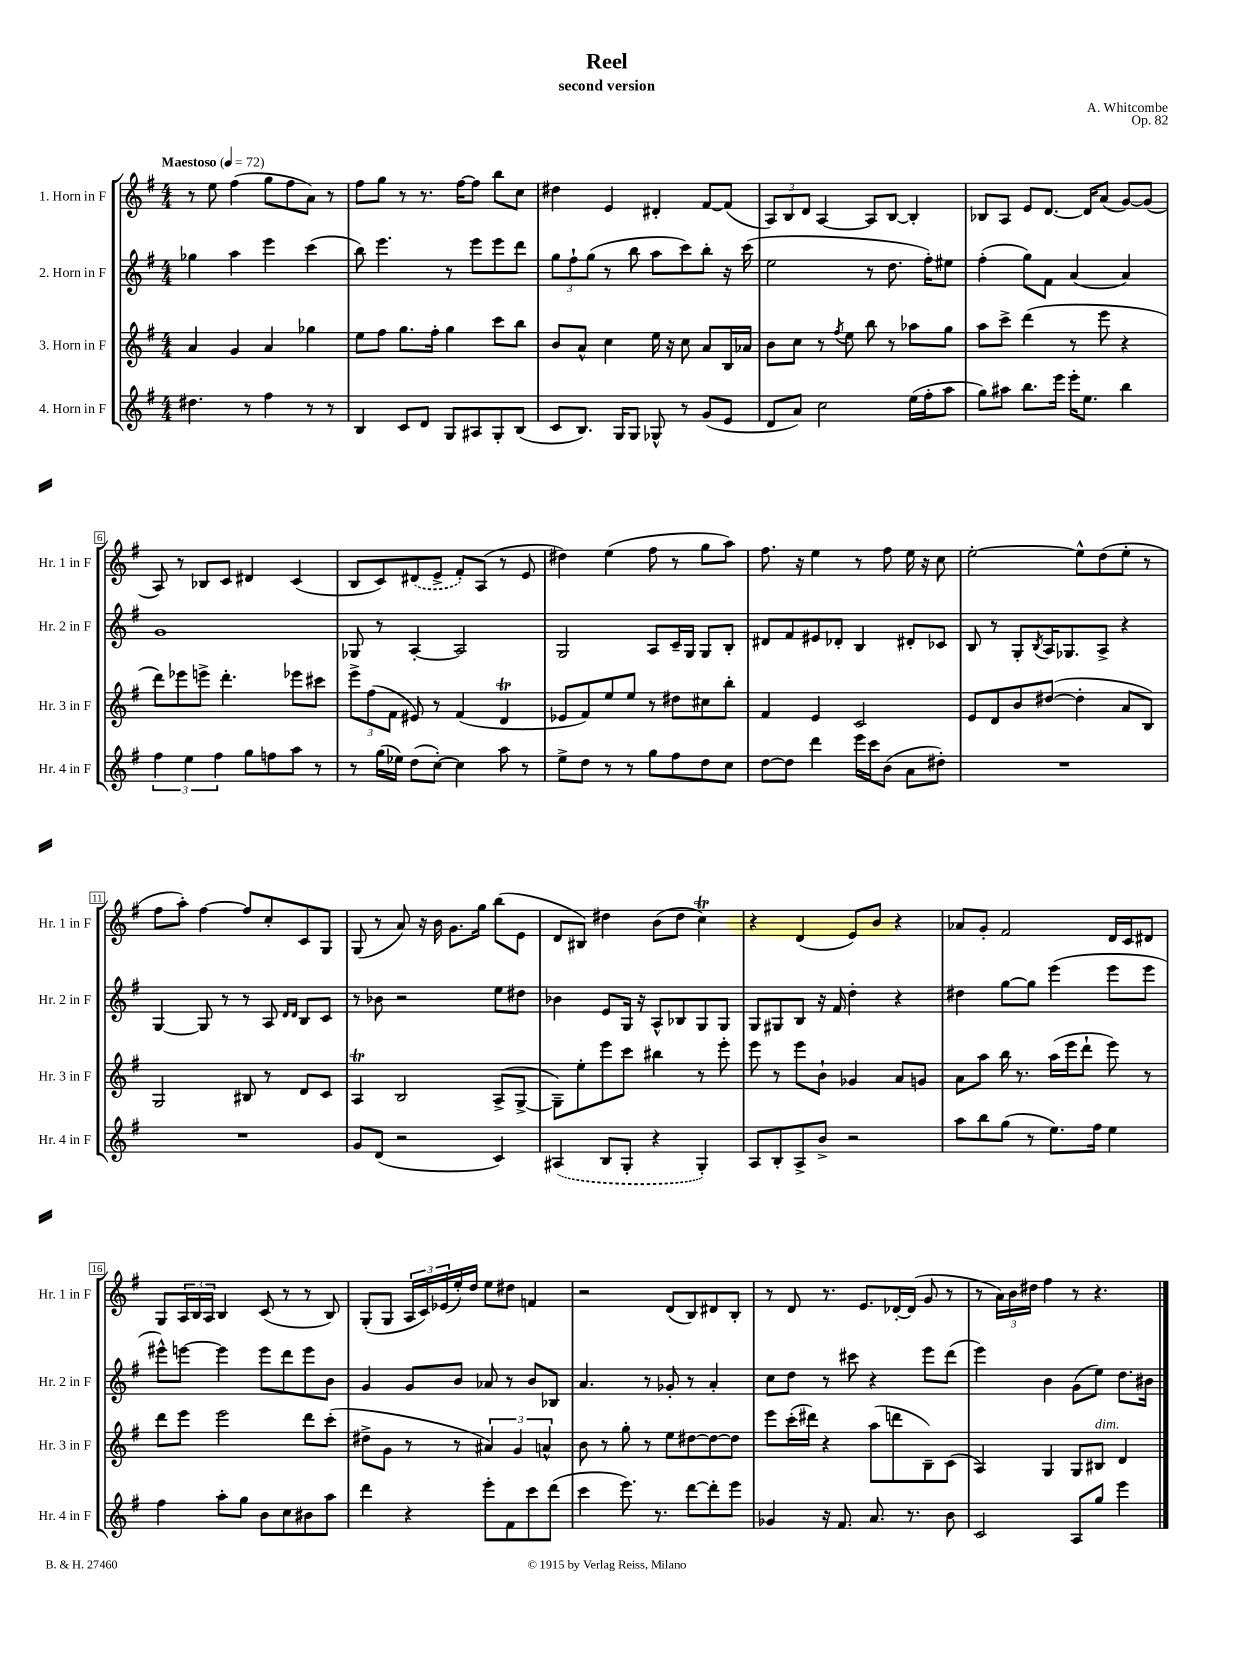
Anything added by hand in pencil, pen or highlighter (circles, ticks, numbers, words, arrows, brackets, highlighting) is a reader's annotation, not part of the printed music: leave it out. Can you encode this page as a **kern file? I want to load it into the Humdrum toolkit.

**kern	**kern	**kern	**kern
*staff4	*staff3	*staff2	*staff1
*clefG2	*clefG2	*clefG2	*clefG2
*k[f#]	*k[f#]	*k[f#]	*k[f#]
*M4/4	*M4/4	*M4/4	*M4/4
*MM72	*MM72	*MM72	*MM72
4.dd#\	4a/	4gg-\	8r
.	.	.	8ee\
.	4g/	4aa\	(4ff#\
8r	.	.	.
4ff#\	4a/	4eee\	8gg\L
.	.	.	8ff#\
8r	4gg-\	(4ccc\	8a\J)
8r	.	.	8r
=	=	=	=
4B/	8ee\L	8bb\)	8ff#\L
.	8ff#\J	4.eee\	8gg\J
8c/L	8.gg\L	.	8r
8d/J	.	.	8.r
.	16ff#'\Jk	.	.
8G/L	4gg\	8r	.
.	.	.	[16ff#\LK
8A#/	.	8eee\L	8ff#\]J
8G'/	8ccc\L	8eee\	8bb\L
(8B/J	8bb\J	8ddd\J	8cc\J
=	=	=	=
8c/L	8b/L	12gg\L	4dd#\
.	.	12ff#`\	.
8.B/J)	8a^^/J	.	.
.	.	(12gg\J	.
.	4cc\	8r	4e/
16G/LK	.	.	.
8G/J	.	8bb\	.
8G-^^/	16ee\	8aa\L	4d#'/
.	16r	.	.
8r	8cc\	8ccc\)	.
(8g/L	8a/L	8bb'\J	[8f#/L
8e/J	16B/L	16r	(8f#/]J
.	16a-/JJ	(16ccc\	.
=	=	=	=
8d/L	8b\L	2ee\	12A/L)
.	.	.	12B/
8a/J)	8cc\J	.	.
.	.	.	12d/J
2cc\	8r	.	[4A/
.	8qff#/	.	.
.	8ee\	.	.
.	8bb\	8r	8A/]L
.	8r	8.dd\	[8B/J
(16ee\LL	8aa-\L	.	4B'/]
16ff#'\J	.	16ff#'\LK)	.
8aa\J	8gg\J	8ee#\J	.
=	=	=	=
8gg\L)	8aa\L	(4ff#'\	8B-/L
8aa#\J	8ccc^\J	.	8A/J
8.bb\L	(4ddd\	8gg\L)	8e/L
.	.	8f#\J	[8.d/J
16eee\Jk	.	.	.
16eee'\LK	8r	(4a/	.
8.ee\J	.	.	16d/]LK
.	8eee\	.	(8a/J
4bb\	4r	4a/)	[8g/L)
.	.	.	(8g/]J
=	=	=	=
6ff#\	8ddd\L)	1g	8A/)
.	8eee-\	.	8r
6ee\	.	.	.
.	8eee^\J	.	8B-/L
6ff#\	.	.	.
.	4.ddd'\	.	8c/J
8gg\L	.	.	4d#/
8ff\	.	.	.
8aa\J	8eee-\L	.	(4c/
8r	8ccc#\J	.	.
=	=	=	=
8r	12eee^\L	8G-/	8B/L
.	(12ff#\	.	.
(16gg\LL	.	8r	8c/)
.	12f#\J	.	.
16ee-\JJ)	.	.	.
(8dd\L	8e#/)	[4A'/	(8d#/
[8cc'\J)	8r	.	8e^/J
4cc\]	(4f#/	2A/]	8f#'/L)
.	.	.	(8A/J
8aa\	4d/	.	8r
8r	.	.	8e/
=	=	=	=
8ee^\L	8e-/L	2G/	4dd#\)
8dd\J	8f#/)	.	.
8r	8ee/	.	(4ee\
8r	8ee/J	.	.
8gg\L	8r	8A/L	8ff#\
8ff#\	8dd#\L	16c~/L	8r
.	.	16G/JJ	.
8dd\	8cc#\	8G/L	8gg\L
8cc\J	8bb'\J	8B'/J	8aa\J)
=	=	=	=
[8dd\L	4f#/	8d#/L	8.ff#\
8dd\]J	.	8f#/	.
.	.	.	16r
4ddd\	4e/	8e#/	4ee\
.	.	8d-'/J	.
16eee\LL	2c/	4B/	8r
16ccc\J	.	.	.
(8b\J	.	.	8ff#\
8a\L	.	8d#'/L	16ee\
.	.	.	16r
8dd#'\J)	.	8c-/J	8cc\
=	=	=	=
1r	8e/L	8B/	[2ee'\
.	8d/	8r	.
.	8b/	8G'/L	.
.	.	8qB/	.
.	([8dd#/J	16A/K	.
.	.	8.G-/	.
.	4dd#'\]	.	8ee^^\]L
.	.	8A^/J	(8dd\
.	8a/L	4r	8ee'\J
.	8B/J)	.	8r
=	=	=	=
1r	2G/	[4G/	8ff#\L
.	.	.	8aa'\J)
.	.	8G/]	[4ff#\
.	.	8r	.
.	8B#/	8r	8ff#/]L
.	8r	8A/	8cc'/
.	.	16qqd/LL	.
.	.	16qqd/JJ	.
.	8d/L	8B/L	8c/
.	8c/J	8c/J	8G/J
=	=	=	=
8g/L	4A/	8r	(8G/
(8d/J	.	8b-\	8r
2r	2B/	2r	8a/)
.	.	.	16r
.	.	.	16b\
.	.	.	8.g\L
.	.	.	16gg\Jk
4c/)	(8A^/L	8ee\L	(8bb\L
.	[8G^/J	8dd#\J	8e\J
=	=	=	=
(4A#/	8G~\]L)	4b-\	8d/L
.	8ee'\	.	8B#/J)
8B/L	8eee\	8e/L	4dd#\
8G'/J	8ccc\J	16G/Jk	.
.	.	16r	.
4r	4bb#\	8A^^/L	(8b\L
.	.	8B-/	8dd#\J
4G'/)	8r	8G/	4cc\)
.	8eee'\	8G/J	.
=	=	=	=
8A/L	8eee\	8G/L	4r
8B'/	8r	8G#/	.
8A^/	8eee\L	8B/J	(4d/
8b^/J	8b`\J	16r	.
.	.	16f#/	.
2r	4g-/	4dd'\	8e/L)
.	.	.	8b/J
.	8a/L	4r	4r
.	8g/J	.	.
=	=	=	=
8aa\L	8a\L	4dd#\	8a-/L
8bb\	8aa\J	.	8g'/J
(8gg\J	16bb\	[8gg\L	2f#/
.	8.r	.	.
8r	.	8gg\]J	.
8.ee\L)	(16aa\LL	(4eee\	.
.	16eee\J	.	.
.	8ddd`\J	.	.
16ff#\Jk	.	.	.
4ee\	8eee\)	8eee\L	16d/LL
.	.	.	16c/J
.	8r	8eee\J	8d#/J
=	=	=	=
4ff#\	8ddd\L	8eee#^^\L)	8G/L
.	8eee\J	[8eee\J	24A/L
.	.	.	24B/
.	.	.	24A/JJ
8aa'\L	2eee\	4eee\]	4B/
8gg\J	.	.	.
8b\L	.	8eee\L	(8c/
8cc\	.	8ddd\	8r
8b#\	8ddd\L	8eee\	8r
8aa\J	(8ccc'\J	8b\J	8B/)
=	=	=	=
4ddd\	8dd#^\L	4g/	(8G'/L
.	8g\J	.	8G/J
4r	8r	8g/L	24A/LL
.	.	.	24c/)
.	.	.	(24e-/
.	8r	8b/J	16ee'/)
.	.	.	16dd/JJ
8eee'\L	6a#/)	8a-/	8ee\L
8f#\	.	8r	8dd#\J
.	6g/	.	.
8ccc\	.	8b/L	4f/
.	6a^^/	.	.
(8ddd\J	.	8B-/J	.
=	=	=	=
4ccc\	8b\	4.a/	2r
.	8r	.	.
8.eee\)	8gg'\	.	.
.	8r	8r	.
8.r	.	.	.
.	8ee\L	8g-'/	(8d/L
[8ddd\L	[8dd#\	8r	8B/)
8ddd'\]	8dd#\_	4a'/	8d#/
8eee\J	8dd#\]J	.	8B'/J
=	=	=	=
4g-/	8eee\L	8cc\L	8r
.	(16ccc'\L	8dd\J	8d/
.	16ddd#\JJ)	.	.
16r	4r	8r	8.r
8.f#/	.	.	.
.	.	8ccc#\	.
.	.	.	8.e/L
8.a/	(8aa\L	4r	.
.	8ddd\	.	[16d-'/L
8.r	.	.	(16d-/]JJ
.	8B~\)	8eee\L	8g/
8b\	(8c\J	(8ddd\J	8r
=	=	=	=
2c/	4A/)	4eee\)	8r
.	.	.	24a\LL)
.	.	.	24b\
.	.	.	24dd#\JJ
.	4G/	4b\	4ff#\
8A/L	8G/L	(8g\L	8r
8gg/J	8B#/J	8ee\J)	4.r
4eee\	4d/	8.dd\L	.
.	.	16b#\Jk	.
==	==	==	==
*-	*-	*-	*-
